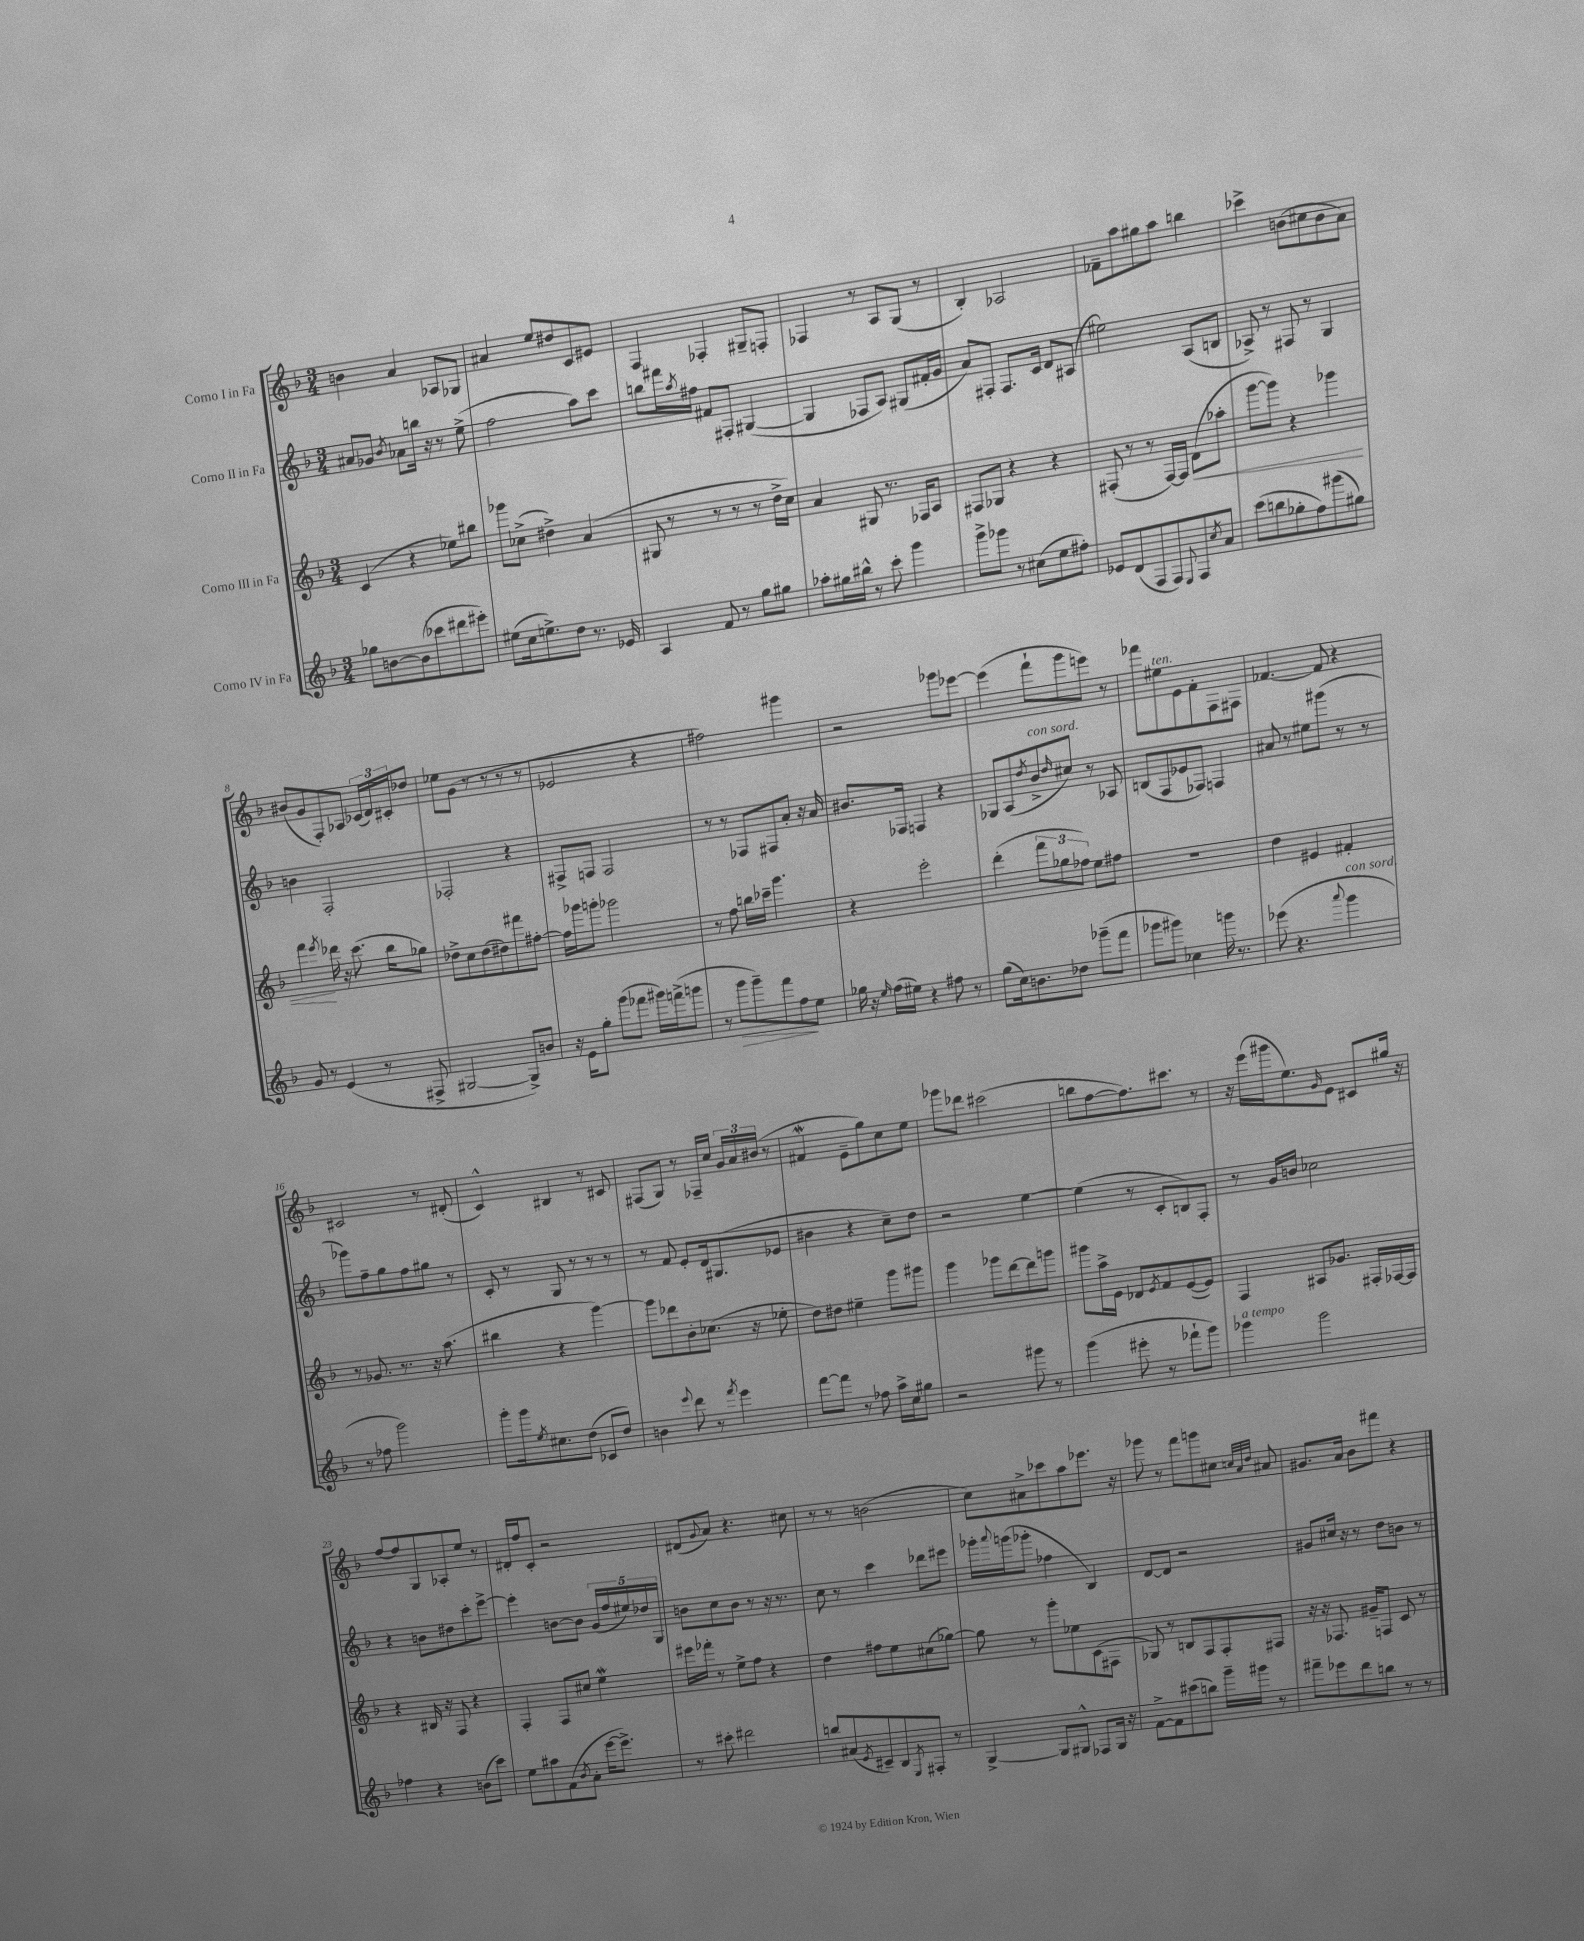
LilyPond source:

<<
\new StaffGroup <<
\new Staff = "s0" \with { instrumentName = "Corno I in Fa" } {
    \clef treble \key f \major \numericTimeSignature \time 3/4
    b'4 a'4 aes8 ges8 |
    ais'4 e''8 dis''8 c'8 eis'8 |
    f4 fes4-. gis8-- f8-. |
    fes4 r8 a8 g8( r8 |
    bes4-.) aes2 |
    fes'8-- a''8 gis''8 a''8 b''4 |
    ces'''4-> b'8( cis''8 b'8 a'8) |
    bis'8( g'8 f8-.) aes8 \tuplet 3/2 { ces'16( d'16) cis'16-. } des''8 |
    ees''8 g'8( r8 r8 r8 r8 |
    ees'2 r4 |
    fis''2) gis'''4 |
    r2 ges'''8 ees'''8~ |
    ees'''4( f'''8-! g'''8 e'''8) r8 |
    fes'''8 eis''8^\markup { \italic "ten." } e'8 f'8-. f8 fis8 |
    fes'4.~ fes'8 r4 |
    cis'2 r8 dis'8-.( |
    c'4-^) bis4 r8 cis'8 |
    fis8( g8) r8 fes16-- c''16 \tuplet 3/2 { g'16 a'16 bis'16( } r8 |
    fis'4\mordent e'8-- g''8) c''8 e''8 |
    ges'''8 des'''8 cis'''2( |
    b''8 f''8~ f''8.) cis'''8. r8 |
    r16 e'''16( gis'''16 e''8.) \grace { g'16 } e'8 cis'8 gis''16 r16 |
    f''8~ f''8 g8 aes8-. e''8 r8 |
    dis'16-. f''16 c'8-. r2 |
    dis'8( \appoggiatura { g'8 } a'8) r4. cis''8 |
    r8 r8 b'2( |
    c''8) ais'8-> ces'''8 a''8 ees'''8. r16 |
    ges'''8 r8 f'''8 g'''8 cis''8 \grace { c''32 a'32 d''32 } ais'8 |
    gis'8. a'16 bes'8 fis'''8 r4 \bar "|." |
}
\new Staff = "s1" \with { instrumentName = "Corno II in Fa" } {
    \clef treble \key f \major \numericTimeSignature \time 3/4
    ais'8 ges'8 \acciaccatura { bes'8 } aes'8 b''16 r16 r8 e''8->( |
    f''2 a''8) c'''8 |
    b''8 fis'''16 \acciaccatura { a''8 } fis''16 fis'8 fis8-. gis4~( |
    gis4 fes8 a8) gis8( fis'16-. g'16 |
    a'8) fis8-. fis8. c'16 d'8 ais8( |
    eis''2) a8( b8 |
    aes8->) r8 fis8 r8 g4 |
    b'4 f2-. |
    fes2-. r4 |
    fis8-> f8 f2 |
    r8 r8 fes8 fis8 a'8-. r16 a'16 |
    bis'8. fes16 f4 r4 |
    ges8 a8( \acciaccatura { d''8 } bes'8->^\markup { \italic "con sord." } \grace { d''16 } cis''8) r8 aes8 |
    b8( f8 ees'8 fes8) f4 |
    ais'8 r8 eis''8 gis'''8( r8 r8 |
    ges'''8) f''8-- g''8 f''8 gis''8 r8 |
    c'8-. r8 g8 r8 r8 r8 |
    r8 f'8 e'8-. d'16 gis8.( ees'8 |
    bis'4 r4 c''8--) d''8 |
    r2 e''4~ |
    e''4( r8 c'8-. b8) f8-. |
    r8 g'16 b'16 ces''2 |
    r4 b'8 dis''8 c'''8-. e'''8~-> |
    e'''4-. b'8~ b'8 \tuplet 5/4 { g'16( f''16 eis''16) des''16 g16 } |
    b'8 c''8 b'8 r8 r16 r8. |
    c''8 r8 c'''4 des'''8 eis'''8 |
    ges'''16-. \appoggiatura { a'''8 } g'''16( ges'''8-. fes''4 bes4) |
    d'8~ d'8 r2 |
    gis'8 cis''16 r16 r8 d''8 b'8 r8 \bar "|." |
}
\new Staff = "s2" \with { instrumentName = "Corno III in Fa" } {
    \clef treble \key f \major \numericTimeSignature \time 3/4
    c'4( r4 ees''8) bis''8 |
    ges'''8 ces''8->( dis''4->) a'4( |
    gis8 r8 r8 r8 r8 d''16-> c''16) |
    a'4 gis8 r8. fes16 a8 |
    fis8 ges8 r4 r4 |
    fis8-.( r8 r8 fis16~) fis16 d'8\<( aes''8-. |
    g'''8~ g'''8) r4 ges'''4 |
    f'''4\! \acciaccatura { e'''8 } des'''16 r16 c'''8.( bes''16 ges''8) |
    des''8-> c''8 des''8( dis''8) fis'''8 fis''8~-. |
    fis''16 ges'''16 g'''8-. ges'''2 |
    r8 f''8 b''16 ces'''16-- g'''4. |
    r4 e'''2-. |
    d'''4-.( \tuplet 3/2 { f'''8 ges''8 fes''8) } e''8 fis''8 |
    R2. |
    d''4 eis'4 fis'4-. |
    r8 ges'8. r8. r16 a''8.( |
    bis''4 r4 g'''4~) |
    g'''8 des'''8 bes'8-. ces''8.( r16 ees''8-. |
    d''8) dis''8 eis''4-- g'''8 gis'''8 |
    g'''4 ges'''8 d'''8~ d'''8 g'''8 |
    gis'''8 a''16-> e'16 des'8 \acciaccatura { e'8 } f'8 e'8~( e'8) |
    f4 ais8 ges'8. fis16-. fes16~ fes16 |
    r4 bis16 r16 f8 r4 |
    f4-. f8 cis''8 e''4\mordent |
    eis'''16 fes'''16-. r8 e''8-> f''8 r4 |
    d''4 fis''8 e''8 cis''8( ges''8~) |
    ges''8 r8 g'''8-. ees''8 c'8( fis8 |
    ges8) r8 b8 f8 f8-. fis8 |
    r16 r16 fes8. gis'16-- f8 c'8 r8 \bar "|." |
}
\new Staff = "s3" \with { instrumentName = "Corno IV in Fa" } {
    \clef treble \key f \major \numericTimeSignature \time 3/4
    ges''8 b'8~ b'8( ces'''8 dis'''8 eis'''8-.) |
    eis''8( c''16 e''8.->) d''8 r8. ees'16 |
    a4 f'8 r8 g''8 gis''8 |
    aes''8-. gis''16 bis''16-^ r8 c'''8-. g'''4 |
    g'''8-> ges'''8 r8 cis''8( e''8 fis''8-.) |
    ees'8 d'8( f8 f8) \appoggiatura { e8 } f8 \acciaccatura { c''8 } a'8 |
    c'''8( b''8 ges''8-. f''8) gis'''8( gis''8) |
    g'8 r8 e'4( r8 fis8-> |
    gis2~ gis8->) b'8 |
    r16 e'16 g''8-. g'''8( fes'''8 gis'''16) f'''16->( g'''8 |
    r8 g'''8\> g'''8--) f'''8 f''8\! e''8 |
    ges''16 r16 \grace { e''16 } f''16( eis''16) r4 fis''8 r8 |
    g''8( c''16) b'8. des''8 ges'''8--( f'''8 |
    ges'''8 gis'''8) ces''4 g'''16 r8. |
    ees'''8( r4. \appoggiatura { a'''8 } g'''4^\markup { \italic "con sord." } |
    r8 fes''8 g'''2) |
    g'''8-. g'''16 \acciaccatura { e''8 } cis''8. d''8( ces'8 d''8) |
    b'4 \appoggiatura { e'''8 } d'''8 r8 \acciaccatura { f'''8 } e'''4 |
    f'''8~ f'''8 r8 fes''8 a''16-> c''16 gis''8 |
    r2 gis'''8 r8 |
    g'''4( eis'''8-. r8 fes'''8-! g'''8) |
    ges'''4^\markup { \italic "a tempo" } ges'''2 |
    fes''4 r4 b'8( c'''8) |
    e''8 ais''8 f'8( \acciaccatura { bes'8 } a'8-. e'''16~ e'''8.->) |
    r8 cis'''8-. dis'''2 |
    b''8 ais'8( \acciaccatura { e'8 } cis'8--) bes8 \acciaccatura { e8 } fis8-. r8 |
    g4~-> g8 gis8-^ fes8 gis16 r16 |
    f'8~-> f'8 cis'''8( b''8) g'''16-- gis'''16 r8 |
    fis'''8-- ees'''8 d'''8 b''8 r8 r8 \bar "|." |
}
>>
>>
